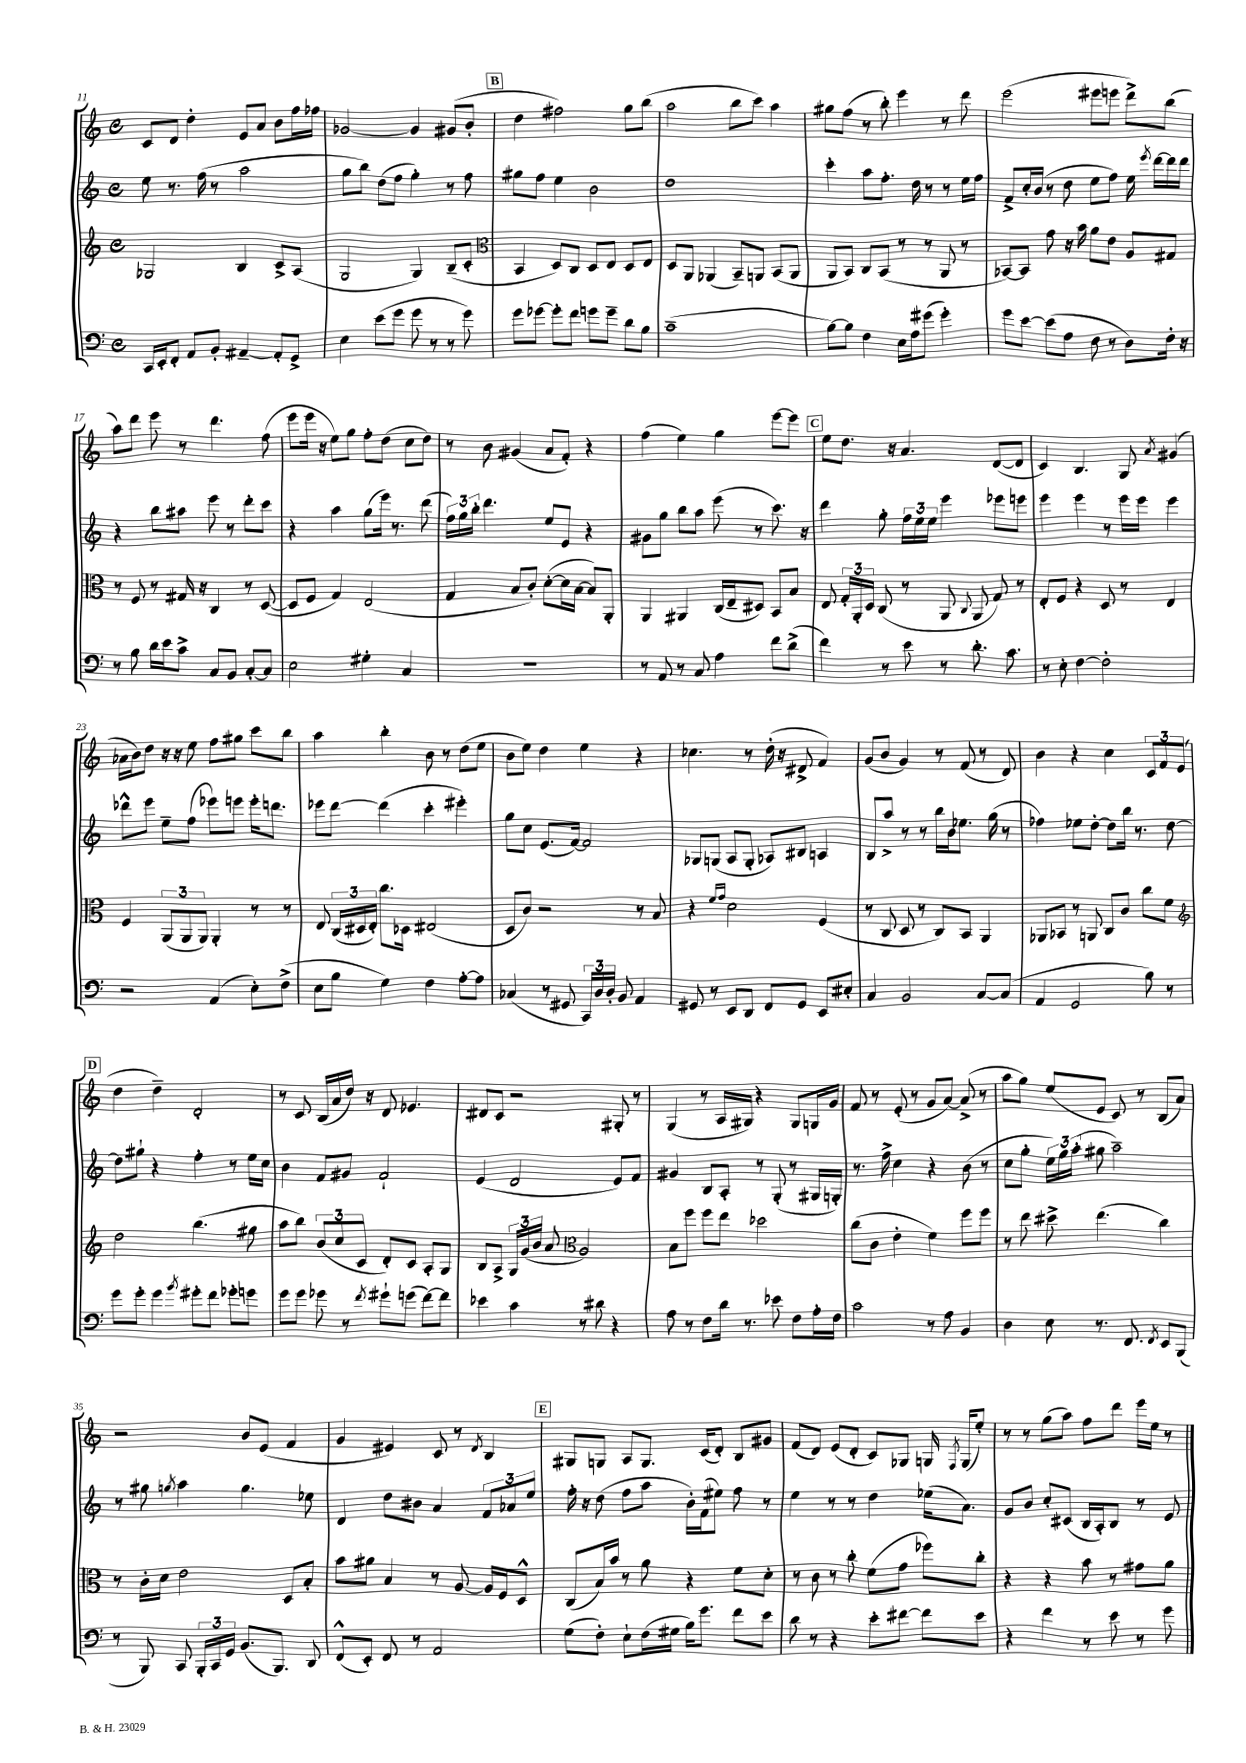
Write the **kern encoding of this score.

**kern	**kern	**kern	**kern
*part4	*part3	*part2	*part1
*staff4	*staff3	*staff2	*staff1
*clefF4	*clefG2	*clefG2	*clefG2
*k[]	*k[]	*k[]	*k[]
*M4/4	*M4/4	*M4/4	*M4/4
*met(c)	*met(c)	*met(c)	*met(c)
=11	=11	=11	=11
16CC/LL	2G-X/	8ee\	8c/L
16EE'/J	.	.	.
8FF'/J	.	8.r	8d/J
8AA/L	.	.	4dd'\
.	.	(16ff\	.
8BB'/J	.	8r	.
[4AA#X~/	4B/	2aa\	8e/L
.	.	.	8a/J
8AA#'/L]	8c^/L	.	8b\L
8GG^/J	(8A/J	.	16ff\L
.	.	.	16ff-X\JJ
=12	=12	=12	=12
4E\	2G/	8gg\L	[2g-X/
.	.	8bb\J)	.
(8e\L	.	(8dd\L	.
8g\J	.	8ff\J	.
8g\	4G/)	4gg'\)	4g-/]
8r	.	.	.
8r	(8B~/L	8r	(8g#X/L
8g\)	8c'/J	8ff\	8b'/J
!!LO:REH:place=s1:t=B
=13	=13	=13	=13
*	*clefC3	*	*
8g\L	4BB/	8gg#X\L	4dd\
[8g-X\J	.	8ff\J	.
8g-'\L]	8D/L)	4ee\	2ff#X\)
8f\J	8C/J	.	.
8gn\L	8D/L	2b\	.
8g~\J	8E/J	.	.
8d\L	8D/L	.	8gg\L
8B\J	8E/J	.	(8bb\J
=14	=14	=14	=14
(1c~	8D/L	1dd	2aa\
.	8AA/J	.	.
.	(4AA-X/	.	.
.	8BB~/L)	.	8bb\L
.	8AAn/J	.	8ccc\J)
.	(8BB/L	.	4aa\
.	8AA/J	.	.
=15	=15	=15	=15
[8B\L)	8AA/L	4ccc'\	8gg#X\L
8B\J]	8BB/J)	.	(8ff\J
4F\	8C/L	8aa\L	8r
.	(8BB/J	8.ff'\J	8bb'\)
16E\LL	8r	.	4eee\
16A\J	.	16dd\	.
(8g#X\J	8r	8r	.
4g#'\)	8AA/	8r	8r
.	8r	16ee\LL	8ddd\
.	.	16ff\JJ	.
=16	=16	=16	=16
8g\L	[8BB-X/L)	8f^/L	(2eee\
[8e\J	8BB-/J]	16cc'/L	.
.	.	(16b/JJ	.
(8e\L]	8g\	8r	.
8A\J	16r	8dd\	.
.	16b\	.	.
8F\	8a\L	8ee\L	8eee#X\L
8r	8e\J	8ff\J)	8eeen\J
8D\L)	8A/L	16ee\	8ddd^\L)
.	.	8qeee/	.
.	.	[16ddd\LL	.
16F'\Jk	8G#X/J	16ddd\]	(8bb\J
16r	.	16ddd\JJ	.
!!LO:LB:g=z
=17	=17	=17	=17
8r	8r	4r	8aa\L)
8B\	8F/	.	8ddd\J
16d\LL	8r	8bb\L	8eee\
16e\J	.	.	.
8c^\J	16G#X/	8aa#X\J	8r
.	16r	.	.
8C/L	4C/	8eee\	4.ddd\
8BB/J	.	8r	.
[8C'/L	8r	8ddd'\L	.
8C/J]	([8D/	8ccc\J	(8ff\
=18	=18	=18	=18
2E\	8D/L]	4r	8eee\L
.	8F/J	.	16eee\Jk
.	.	.	16r
.	4G/)	4aa\	8ee\L)
.	.	.	8gg\J
4G#X'\	(2E/	(8gg\L	8ff'\L
.	.	16eee\Jk)	(8dd\J
.	.	8.r	.
4C/	.	.	8cc\L
.	.	(8ddd\	8dd\J)
=19	=19	=19	=19
1r	4G/	24ff\LL)	8r
.	.	24gg\	.
.	.	24bb'\JJ	.
.	.	4.ddd\	8b\
.	8B/L	.	(4g#X/
.	8c'/J)	.	.
.	([8d'\L	8ee/L	8a/L
.	16d\L]	8e/J	8f'/J)
.	[16B\JJ	.	.
.	8B/L])	4r	4r
.	8AA'/J	.	.
=20	=20	=20	=20
8r	4AA/	8g#X\L	(4ff\
8AA/	.	8gg\J	.
8r	4AA#X/	8bb\L	4ee\)
8C/	.	8aa\J	.
4A\	(16C/LL	(8eee\	4gg\
.	16E~/J	.	.
.	8D#X/J)	8r	.
8f\L	8BB/L	8.ccc\)	[8eee\L
(8d^\J	8B/J	.	8eee\J]
.	.	16r	.
!!LO:REH:place=s1:t=C
=21	=21	=21	=21
4f\)	8E/	4ddd\	8ee\L
.	24G'/LL	.	8.dd\J
.	24AA'/	.	.
.	24D/JJ	.	.
8r	(8C/	8gg'\	.
.	.	.	16r
8e\	8r	24ff\LL	4.a/
.	.	24ee\	.
.	.	24ee\JJ	.
8r	8AA/	4eee\	.
.	8qqC/	.	.
8.d'\	8AA/	.	.
.	8G/)	8eee-X\L	([8d/L
8.c\	.	.	.
.	8r	8eeen\J	8d/J]
=22	=22	=22	=22
8r	8E'/L	4eee\	4c/)
8E'\	8F/J	.	.
[4F\	4r	4eee\	4.B/
2F'\]	8D/	8r	.
.	8r	16eee\LL	8G/
.	.	16eee\JJ	.
.	.	.	8qa/
.	4E/	4eee\	(4g#X/
!!LO:LB:g=z
=23	=23	=23	=23
2r	4F/	8ddd-X^^\L	16a-X\LL
.	.	.	16b\J)
.	.	8eee\J	8dd\J
.	(12AA/L	8ee~\L	16r
.	.	.	16r
.	12AA/	.	.
.	.	(8ff\J	8ee\
.	12AA/J)	.	.
(4AA/	4AA'/	8eee-X\L)	8ff\L
.	.	8eeen\J	8gg#X\J
8E'\L)	8r	16eee'\KL	8ccc\L
.	.	8.dddn\J	.
(8F^\J	8r	.	8bb\J
=24	=24	=24	=24
8E\L	8E/	8eee-X\L	4aa\
8B\J	(24C/LL	[8ddd\J	.
.	24D#X/	.	.
.	24E'/JJ)	.	.
4G\)	8.cc\L	(4ddd\]	4bb'\
.	16D-X\Jk	.	.
4F\	(2E#X/	4ccc'\	8b\
.	.	.	8r
[8A'\L	.	4eee#X'\)	(8dd\L
8A\J]	.	.	8ee\J
=25	=25	=25	=25
(4C-X/	8D/L	8gg\L	8b\L
.	8c/J)	8cc\J	8ee\J)
8r	2r	(8.e/L	4dd\
8GG#X/	.	.	.
.	.	[16f/Jk)	.
24CC/LL)	.	2f/]	4ee\
24D/	.	.	.
24D'/JJ	.	.	.
8BB/	.	.	.
4AA/	8r	.	4r
.	8B/	.	.
=26	=26	=26	=26
8GG#X/	4r	8G-X/L	4.cc-X\
8r	.	(8Gn/J	.
.	16qqf/LL	.	.
.	16qqg/JJ	.	.
8EE/L	2d\	8A/L	.
8DD/J	.	8G'/J	8r
8FF/L	.	8A-X/L)	(16dd'\
.	.	.	16r
8GG#/J	.	8B#X/J	8d#X^/
8EE/L	(4F/	4An/	4f/)
8E#X'/J	.	.	.
=27	=27	=27	=27
4C/	8r	8B/L	(8g/L
.	8C/	8aa^/J	8b/J
2BB/	8D/	8r	4g/)
.	8r	8r	.
.	8C/L)	16bb\LL	8r
.	.	16b\J	.
.	8BB/J	8.ee-X\J	(8f/
[8C/L	4AA/	.	8r
.	.	(16gg\	.
(8C/J]	.	8r	8d/)
=28	=28	=28	=28
4AA/	8AA-X/L	4ff-X\)	4b\
.	8BB-X/J	.	.
2GG/	8r	8ee-X\L	4r
.	8AAn/	[8dd'\J	.
.	8C/L	8dd\L]	4cc\
.	8c/J	16bb\Jk	.
.	.	8.r	.
8B\)	8cc\L	.	12c/L
.	.	.	12f/
8r	8f\J	[8dd\	.
.	.	.	(12e/J
!!LO:LB:g=z
!!LO:REH:place=s1:t=D
=29	=29	=29	=29
*	*clefG2	*	*
8g\L	2dd\	8dd\L]	4dd\
8g'\J	.	8gg#X`\J	.
4g\	.	4r	4dd~\)
8qb/	.	.	.
8g#X'\L	(4.bb\	4ff'\	2d'/
8f\J	.	.	.
8g-X'\L	.	8r	.
8gn\J	8gg#X\	16ee\LL	.
.	.	16cc\JJ	.
=30	=30	=30	=30
8g\L	8aa\L	4b\	8r
8g\J	8bb\J)	.	8c/
8g-X\	(12b/L	8f/L	(16B/LL
.	.	.	16a/
.	12cc/	.	.
8r	.	8g#X/J	16dd/JJ)
.	12c/J	.	.
.	.	.	16r
8qf/	.	.	.
8g#X`\L	8d'/L)	2f`/	8d/
(8gn\J	8c/J	.	4.e-X/
[8f\L)	8A'/L	.	.
8f\J]	8G/J	.	.
=31	=31	=31	=31
4e-X\	8B/L	(4e/	8d#X/L
.	8A^/J	.	8c/J
4c\	24G/LL	2d/	2r
.	(24g/	.	.
.	24b/JJ	.	.
.	8a/	.	.
*	*clefC3	*	*
8r	2A/)	.	.
8d#X\	.	.	.
4r	.	8e/L)	8G#X'/
.	.	8f/J	8r
=32	=32	=32	=32
8A\	8B\L	4g#X/	(4G/
8r	8ff\J	.	.
8F\L	8ff\L	8B/L	8r
16d\Jk	8ee\J	8A'/J	16A/LL
8.r	.	.	16G#X/JJ)
.	2dd-X\	8r	4r
8e-X\	.	(8G'/	.
8F\L	.	8r	8G#/L
16A'\L	.	16G#X/LL	16Gn/L
16F\JJ	.	16Gn'/JJ)	16g/JJ
=33	=33	=33	=33
2c\	(8cc\L	8.r	8f/
.	8c\J	.	8r
.	.	16ff^\	.
.	4e'\	4cc\	(8e'/
.	.	.	8r
8r	4f\)	4r	8g/L
8A\	.	.	[8a/J)
4BB/	8ff\L	(8b\	(8a^/]
.	8ff\J	8r	8r
=34	=34	=34	=34
4D\	8r	8cc\L	8aa\L
.	8ee\	8gg'\J	8gg\J)
8E\	8dd#X^\	24ee\LL)	(8ee/L
.	.	24gg\	.
.	.	(24aa'\JJ	.
8.r	(4.ee\	8gg#X\	8e/J
.	.	2aa~\)	8c/)
8.FF/	.	.	.
.	.	.	8r
8qFF/	.	.	.
8EE/L	4cc\)	.	(8B/L
(8BBB/J	.	.	8a/J)
!!LO:LB:g=z
=35	=35	=35	=35
8r	8r	8r	2r
8BBB/)	16c'\LL	8gg#X\	.
.	16d\JJ	.	.
.	.	8qggn/	.
8CC/	2e\	4aa\	.
24BBB'/LL	.	.	.
24CC/	.	.	.
24GG/JJ	.	.	.
(8.BB/L	.	4.gg\	8b/L
.	.	.	(8e/J
8.BBB/J)	.	.	.
.	8D/L	.	4f/
8DD/	8B'/J	8ee-X\	.
=36	=36	=36	=36
(8FF^^/L	8b\L	4d/	4g/
8EE'/J)	8a#X\J	.	.
8FF/	4B/	8dd\L	4e#X/)
8r	.	8b#X\J	.
2AA/	8r	4a/	8c/
.	[8A/	.	8r
.	.	.	8qd/
.	16A/LL]	12f/L	4B/
.	16F/J	.	.
.	.	12a-X/	.
.	8D^^/J	.	.
.	.	12ee/J	.
!!LO:REH:place=s1:t=E
=37	=37	=37	=37
(8G\L	(8C/L	16ff'\	8G#X/L
.	.	16r	.
8F'\J)	16B/L)	(8dd\	8Gn/J
.	16b/JJ	.	.
8E`\L	8r	8ff\L	8A/L
(16F\L	8a\	8aa\J	8.G/J
16G#X\JJ	.	.	.
16B\KL)	4r	16b'\LL)	.
8.g\J	.	(16f\J	(16c/KL
.	.	8ee#X\J)	8d'/J)
8f\L	8f\L	8ff\	8B/L
8e\J	8d'\J	8r	8g#X/J
=38	=38	=38	=38
8d\	8r	4ee\	(8f/L
8r	8c\	.	8d/J)
4r	8r	8r	(8e/L
.	8cc'\	8r	8d'/J
8e'\L	(8f\L	4dd\	8c/L)
[8f#X\J	8g\J	.	8G-X/J
8f#\L]	8ff-X\L)	(16ee-X\KL	16Gn/
.	.	.	8qF/
.	.	8.a\J)	(16G/KL
8e\J	8cc'\J	.	8ee'/J)
=39	=39	=39	=39
4r	4r	8g/L	8r
.	.	8b/J	8r
4f\	4r	8cc'/L	(8gg\L
.	.	(8c#X/J	8aa\J)
8r	8b\	16B/LL	8ff\L
.	.	16A'/J)	.
8e\	8r	8B/J	8ddd\J
8r	8g#X\L	8r	16eee\LL
.	.	.	16ee\JJ
8g\	8a\J	8e/	8r
==	==	==	==
*-	*-	*-	*-
